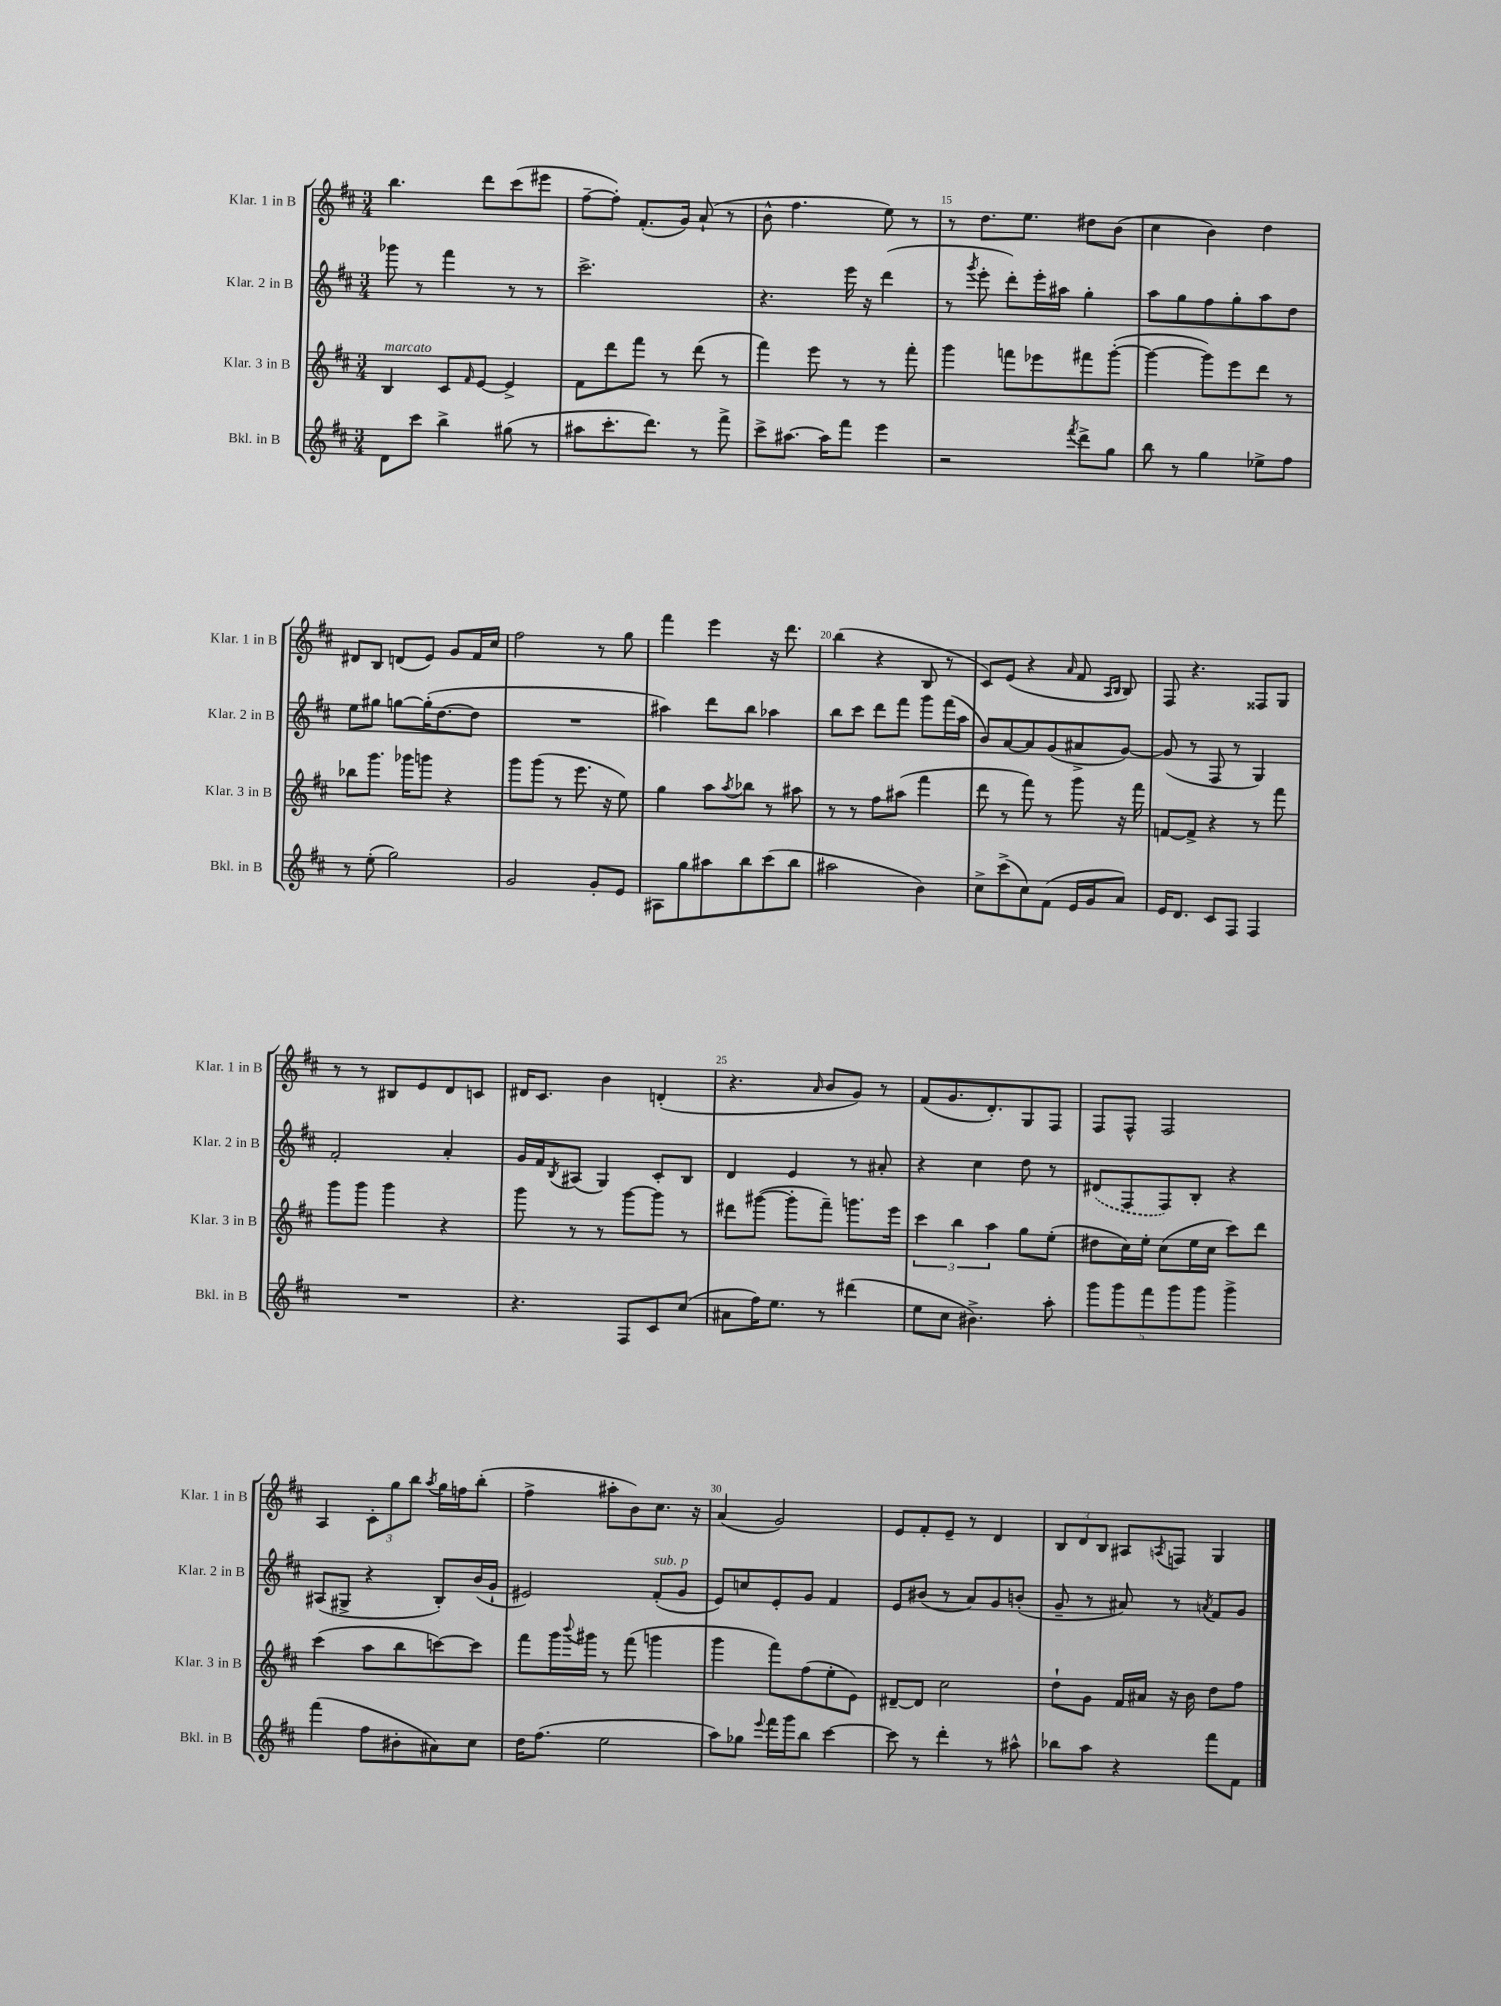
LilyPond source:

<<
\new StaffGroup <<
\new Staff = "s0" \with { instrumentName = "Klar. 1 in B" shortInstrumentName = "Klar. 1 in B" } {
    \clef treble \key d \major \numericTimeSignature \time 3/4
    b''4. d'''8 cis'''8( eis'''8 |
    fis''8~-- fis''8-.) fis'8.-.( g'16) a'8-!( r8 |
    b'8-^ fis''4. e''8) r8 |
    r8 d''8. e''8. dis''8 b'8( |
    cis''4 b'4) d''4 |
    dis'8 b8 d'8( e'8) g'8 fis'16 cis''16 |
    fis''2 r8 g''8 |
    fis'''4 e'''4 r16 d'''8. |
    b''4( r4 b8 r8 |
    cis'8) e'8( r4 \grace { a'16 } fis'8 \grace { a16 b16 } b8) |
    fis8 r4. fisis8 g8 |
    r8 r8 bis8 e'8 d'8 c'8 |
    dis'16 cis'8. b'4 d'4-.( |
    r4. \grace { a'16 } b'8 g'8) r8 |
    fis'8( g'8. d'8.-.) g8 fis8 |
    fis8 fis8-^ fis2 |
    a4 \tuplet 3/2 { cis'8-. g''8 b''8 } \acciaccatura { a''8 } g''16 f''16 b''8-.( |
    fis''4-> ais''8-. b'8) cis''8. r16 |
    a'4( g'2) |
    e'8 fis'8-. e'8-- r8 d'4 |
    \tuplet 3/2 { b8 d'8 b8 } ais8 \acciaccatura { a8 } f8 g4 \bar "|." |
}
\new Staff = "s1" \with { instrumentName = "Klar. 2 in B" shortInstrumentName = "Klar. 2 in B" } {
    \clef treble \key d \major \numericTimeSignature \time 3/4
    ges'''8 r8 fis'''4 r8 r8 |
    cis'''2.-> |
    r4. e'''16 r16 d'''4( |
    r8 \acciaccatura { g'''8 } e'''8-. d'''8-.) e'''16-. ais''16 g''4-. |
    a''8 g''8 fis''8 g''8-. a''8 d''8 |
    e''8 gis''8 g''8~ g''16-.( d''8.~ d''8 |
    R2. |
    ais''4) d'''8 b''8 aes''4 |
    b''8 cis'''8 d'''8 fis'''8 g'''8 fis'''16( a''16 |
    b'8) a'8~ a'8 g'8( ais'8-> g'8~) |
    g'8( r8 fis8 r8 g4) |
    fis'2-. a'4-. |
    g'16 fis'16 \acciaccatura { b8 } ais8( g4) cis'8-. b8 |
    d'4 e'4 r8 ais'8-. |
    r4 cis''4 d''8 r8 |
    \once \slurDashed dis'8( fis8 fis8) b8-. r4 |
    ais8( gis8-> r4 b8-.) b'16( g'16-! |
    eis'2) fis'8-.^\markup { \italic "sub. p" }( g'8 |
    e'8) c''8 e'8-. g'8 fis'4 |
    e'8 bis'8( r8 a'8) g'8 b'8-.( |
    g'8-- r8 ais'8) r8 \acciaccatura { a'8 } fis'8 g'8 \bar "|." |
}
\new Staff = "s2" \with { instrumentName = "Klar. 3 in B" shortInstrumentName = "Klar. 3 in B" } {
    \clef treble \key d \major \numericTimeSignature \time 3/4
    b4^\markup { \italic "marcato" } cis'8 \grace { fis'16 } e'8~ e'4-> |
    fis'8 d'''8 fis'''8 r8 d'''8( r8 |
    fis'''4) e'''8 r8 r8 fis'''8-. |
    g'''4 f'''8 ees'''8 fis'''8 g'''8~-.( |
    g'''4~ g'''8) e'''8 d'''8 r8 |
    bes''8 g'''8. ges'''16 g'''8 r4 |
    g'''8 g'''8( r8 e'''8. r16 e''8) |
    g''4 a''8 \acciaccatura { a''8 } bes''8 r8 ais''8 |
    r8 r8 fis''8 ais''8( fis'''4 |
    d'''8 r8 fis'''8) r8 g'''8 r16 fis'''16 |
    f'8~ f'8-> r4 r8 fis'''8 |
    g'''8 g'''8 g'''4 r4 |
    g'''8 r8 r8 g'''8~ g'''8 r8 |
    dis'''8 gis'''8~( gis'''8-. fis'''8--) g'''8. e'''16 |
    \tuplet 3/2 { cis'''4 b''4 a''4 } g''8 e''8-.( |
    dis''8 cis''16) e''16-. cis''8( e''16 cis''16 cis'''8) d'''8 |
    cis'''4( a''8 b''8 c'''8~) c'''8 |
    fis'''8 g'''16 \appoggiatura { b'''8 } gis'''16 r8 fis'''8( g'''4 |
    g'''4 fis'''8) fis''8( e''8-. e'8) |
    dis'8~-- dis'8 cis''2 |
    d''8-! g'8 fis'16 ais'16 r16 b'16 d''8 fis''8 \bar "|." |
}
\new Staff = "s3" \with { instrumentName = "Bkl. in B" shortInstrumentName = "Bkl. in B" } {
    \clef treble \key d \major \numericTimeSignature \time 3/4
    d'8 cis'''8 b''4-> gis''8( r8 |
    ais''8 cis'''8.-. d'''8.) r8 fis'''8-> |
    cis'''8-> ais''8.~ ais''16 fis'''8 e'''4 |
    r2 \acciaccatura { fis'''8 } d'''8-> g''8 |
    b''8 r8 g''4 ees''8-> fis''8 |
    r8 e''8-.( g''2) |
    g'2 g'8-. e'8 |
    ais8 g''8 ais''8 b''8 cis'''8( b''8 |
    ais''2 b'4) |
    cis''8-> cis'''8->( cis''8) fis'8( e'16 g'16 a'8) |
    e'16 d'8. cis'8 fis8 fis4 |
    R2. |
    r4. fis8 cis'8 cis''8( |
    ais'8 fis''16) e''8. r8 dis'''4( |
    e''8 cis''8 bis'4.->) a''8-. |
    \tuplet 5/4 { g'''8 g'''8 fis'''8 g'''8 g'''8 } g'''4-> |
    fis'''4( fis''8 bis'8-. ais'8) cis''8 |
    d''16 fis''8.( e''2 |
    a''8) ges''8 \appoggiatura { e'''8 } fis'''16 g'''16 b''8 cis'''4~ |
    cis'''8 r8 d'''4-. r8 ais''8-^ |
    bes''8 a''8 r4 fis'''8 fis'8 \bar "|." |
}
>>
>>
\layout { \context { \Score currentBarNumber = #12 \override BarNumber.break-visibility = ##(#f #t #t) barNumberVisibility = #(every-nth-bar-number-visible 5) } }
